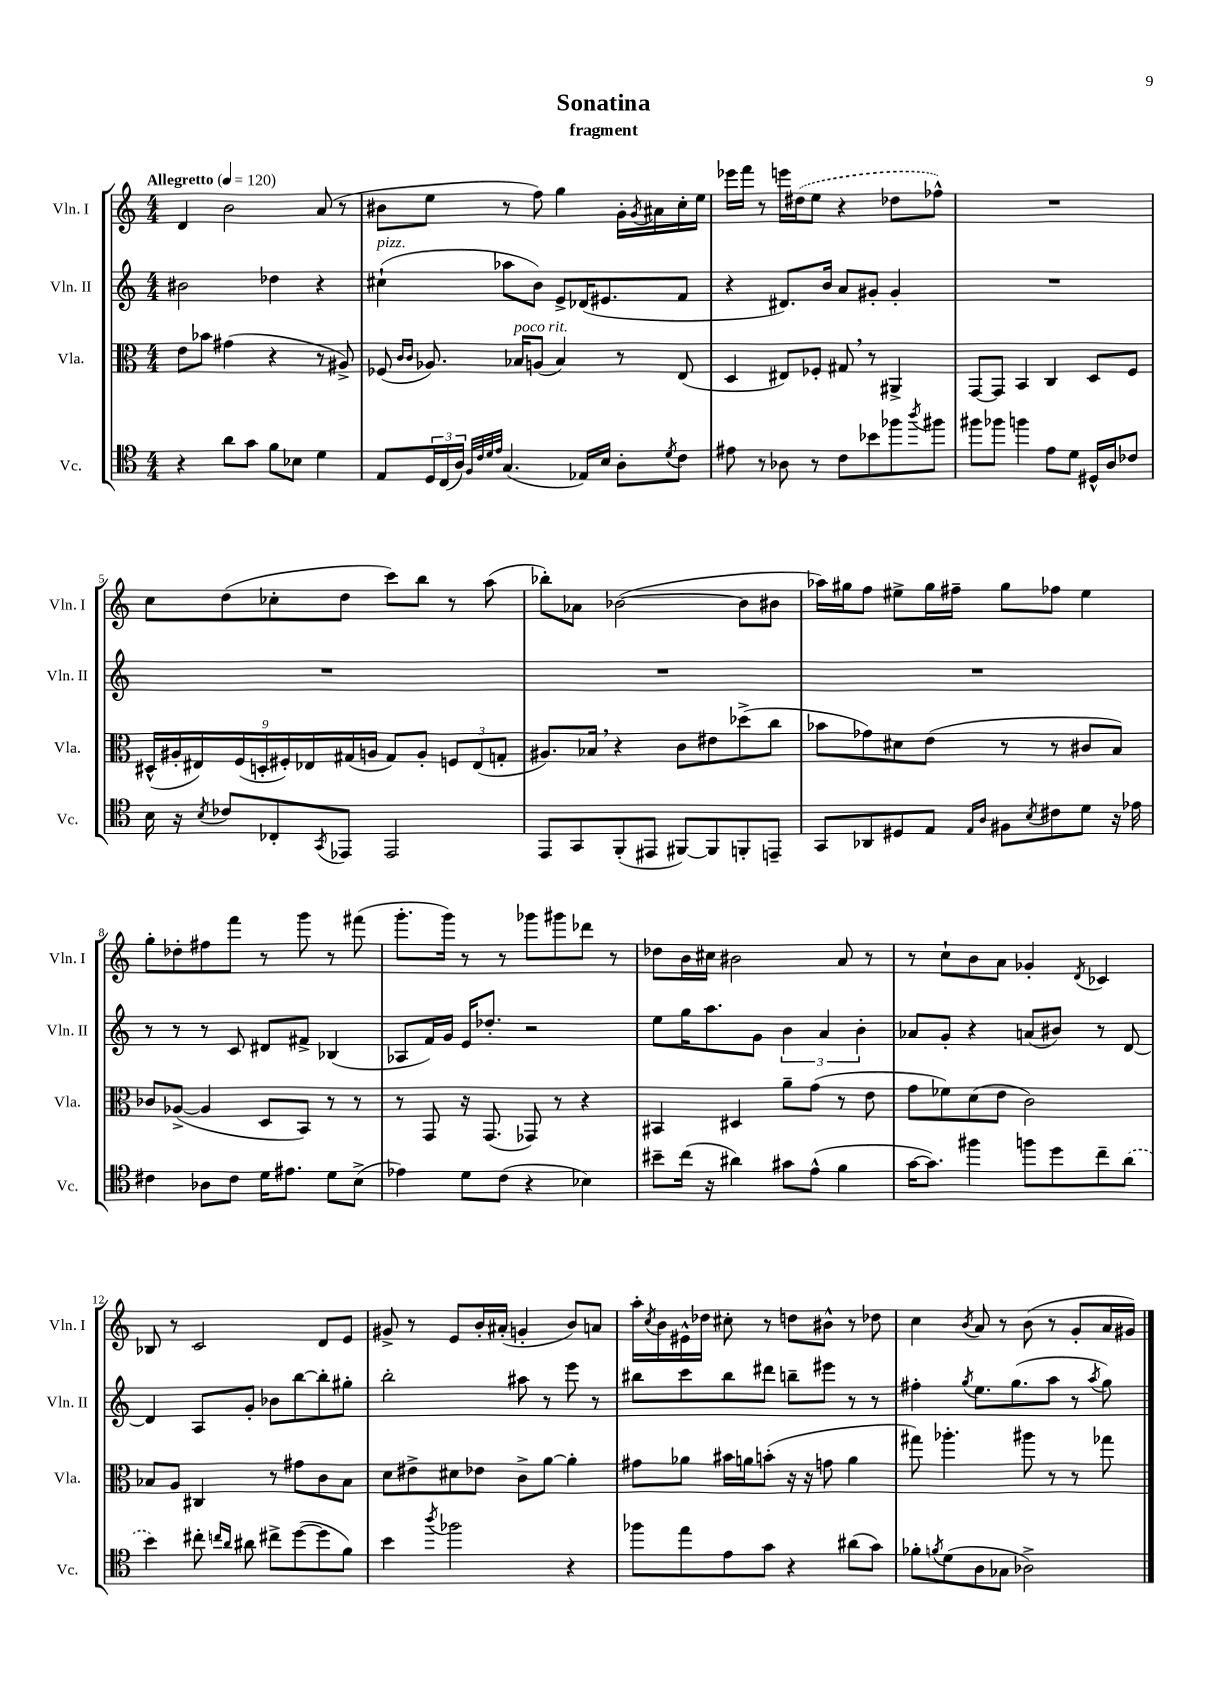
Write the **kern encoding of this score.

**kern	**kern	**kern	**kern
*part4	*part3	*part2	*part1
*staff4	*staff3	*staff2	*staff1
*I"Vc.	*I"Vla.	*I"Vln. II	*I"Vln. I
*I'Vc.	*I'Vla.	*I'Vln. II	*I'Vln. I
*clefC4	*clefC3	*clefG2	*clefG2
*k[]	*k[]	*k[]	*k[]
*M4/4	*M4/4	*M4/4	*M4/4
*MM120	*MM120	*MM120	*MM120
=1	=1	=1	=1
!	!	!	!LO:TX:a:B:t=Allegretto
4r	8e\L	2b#X\	4d/
.	8b-X\J	.	.
8a\L	(4g#X\	.	2b\
8g\J	.	.	.
8f\L	4r	4dd-X\	.
8B-X\J	.	.	.
4d\	8r	4r	(8a/
.	8A#X^/)	.	8r
=2	=2	=2	=2
!	!	!LO:TX:a:i:t=pizz.	!
8E/L	(8F-X/	(4cc#X`\	8b#X\L
.	16qqc/LL	.	.
.	16qqc/JJ	.	.
24D/L	8.A-X/)	.	8ee\J
(24C/	.	.	.
24A/JJ)	.	.	.
32qqF/LLL	.	.	.
32qqc/	.	.	.
32qqd/	.	.	.
32qqe/JJJ	.	.	.
(4.G/	.	8aa-X\L	8r
!	!LO:TX:a:i:t=poco rit.	!	!
.	16B-X/KL	.	.
.	(8An/J	8b\J)	8ff\)
.	4B-/)	8e^/L	4gg\
16E-X/LL)	.	(16d-X/K	.
16B/JJ	.	8.e#X/	.
8A'\L	8r	.	16g'\LL
.	.	.	8qg/
.	.	.	16a#X\
8qd/	.	.	.
8c\J	(8E/	8f/J	16cc'\
.	.	.	16ee\JJ
=3	=3	=3	=3
8e#X\	4D/	4r	16eee-X\LL
.	.	.	16fff\JJ
8r	.	.	8r
8A-X\	8E#X/L)	8.d#X/L)	16eeen\LL
.	.	.	(16dd#X\J
8r	8F-X'/J	.	8ee\J
.	.	16b/Jk	.
8c\L	8G#X,/	8a/L	4r
8b-X\	8r	8g#X'/J	.
8ff-X\	4AA#X^/	4g#'/	8dd-X\L
8qaa/	.	.	.
8ff#X\J	.	.	8ff-X^^\J)
=4	=4	=4	=4
8ff#X\L	[8GG/L	1r	1r
8ff-X\J	8GG/J]	.	.
4ffn\	4BB/	.	.
8e\L	4C/	.	.
8d\J	.	.	.
16D#X^^/LL	8D/L	.	.
16A/J	.	.	.
8c-X/J	8F/J	.	.
!!LO:LB:g=z
=5	=5	=5	=5
16B\	(18D#X^^/LL	1r	8cc\L
.	18A#X'/	.	.
16r	.	.	.
.	18E#X/)	.	.
8qB/	.	.	.
8c-X/L	.	.	(8dd\
.	(18F/	.	.
.	18Dn'/	.	.
8C-X'/	.	.	8cc-X'\
.	18F#X'/)	.	.
.	18E-X/	.	.
8qGG/	.	.	.
8EE-X/J	.	.	8dd\J
.	(18G#X/	.	.
.	18An/JJ	.	.
2EE-/	8G#/L)	.	8ccc\L)
.	8A'/J	.	8bb\J
.	12Fn/L	.	8r
.	(12E-/	.	.
.	.	.	(8aa\
.	12Gn'/J	.	.
=6	=6	=6	=6
8EE/L	8.A#X/L)	1r	8bb-X'\L)
8GG/	.	.	8a-X\J
.	16B-X,/Jk	.	.
(8FF'/	4r	.	([2b-X\
8EE#X/J	.	.	.
[8FF#X/L)	8c\L	.	.
8FF#/]	8e#X\	.	.
8FFn'/	(8dd-X^\	.	8b-\L]
8EEn~/J	8cc\J	.	8b#X\J
=7	=7	=7	=7
8GG/L	8b-X\L	1r	16aa-X\LL)
.	.	.	16gg#X\J
8AA-X/	8g-X\)	.	8ff\J
8D#X/	8d#X\	.	8ee#X^\L
8E/J	(8e\J	.	16gg#\L
.	.	.	16ff#X~\JJ
16qqE/LL	.	.	.
16qqA/JJ	.	.	.
8F#X\L	8r	.	8gg#\L
8qB/	.	.	.
8c#X\	8r	.	8ff-X\J
8d\J	8c#X/L	.	4ee#\
16r	8B/J)	.	.
16e-X\	.	.	.
!!LO:LB:g=z
=8	=8	=8	=8
4c#X\	8c-X/L	8r	8gg'\L
.	([8A-X^/J	8r	8dd-X'\
8A-X\L	4A-/]	8r	8ff#X\
8c#\J	.	8c/	8fff\J
16d\KL	8D/L	8d#X/L	8r
8.e#X\J	.	.	.
.	8BB/J)	8f#X^/J	8ggg\
8d\L	8r	(4B-X/	8r
(8B^\J	8r	.	(8fff#X\
=9	=9	=9	=9
4e-X\)	8r	8A-X/L	8.ggg'\L
.	8GG/	16f/L)	.
.	.	16g/JJ	16ggg\Jk)
8d\L	16r	16e/KL	8r
.	(8.GG/	8.dd-X'/J	.
(8c\J	.	.	8r
4r	8GG-X/)	2r	8ggg-X\L
.	8r	.	8ggg#X\
4B-X\)	4r	.	8ddd-X\J
.	.	.	8r
=10	=10	=10	=10
8b#X~\L	4BB#X/	8ee\L	8dd-X\L
(16cc\Jk	.	16gg\K	16b\L
16r	.	8.aa\	16cc#X\JJ
4a#X\)	4D#X/	.	2b#X\
.	.	8g\J	.
8g#X\L	8a~\L	6b\	.
(8e^^\J	(8g\J	.	.
.	.	6a/	.
4f\	8r	.	8a/
.	.	6b'\	.
.	8e\	.	8r
=11	=11	=11	=11
[16g\KL	8g\L	8a-X/L	8r
8.g\J])	.	.	.
.	8f-X\)	8g'/J	8cc`\L
4ff#X\	(8d\	4r	8b\
.	8e\J	.	8a\J
8ffn\L	2c\)	(8an/L	4g-X'/
8dd\	.	8b#X/J)	.
.	.	.	8qd/
8cc~\	.	8r	4c-X/
(8a\J	.	[8d/	.
!!LO:LB:g=z
=12	=12	=12	=12
4b\)	8B-X/L	4d/]	8B-X/
.	8A/J	.	8r
8cc#X'\	4C#X/	8A/L	2c/
16qqccn/LL	.	.	.
16qqa/JJ	.	.	.
8a#X\	.	8g'/J	.
8cc#X^\L	8r	8b-X\L	.
([8dd\	8g#X\L	[8bb\	.
8dd\]	8c\	8bb'\]	8d/L
8f\J)	8B-\J	8gg#X'\J	8e/J
=13	=13	=13	=13
4b\	8d\L	2bb'\	8g#X^/
.	8e#X^\	.	8r
8qaa/	.	.	.
2ff-X\	8d#X\	.	8e/L
.	8e-X\J	.	16b'/L
.	.	.	(16a#X'/JJ
.	8c^\L	8aa#X\	4gn'/
.	[8a\J	8r	.
4r	4a'\]	8eee\	8b/L)
.	.	8r	8an/J
=14	=14	=14	=14
8ff-X\L	8g#X\L	8bb#X\L	16aa'\LL
.	.	.	8qcc/
.	.	.	16b\
8ee\	8a-X\J	8ccc\	16e#X^^\
.	.	.	16dd-X\JJ
8e\	16b#X\LL	8bb#\	8cc#X'\
.	16an\J	.	.
8g\J	(8bn'\J	8ddd#X\J	8r
4r	16r	8bbn~\L	8ddn\L
.	16r	.	.
.	8gn\	8eee#X\J	8b#X^^\J
(8a#X\L	4a\	8r	8r
8g\J)	.	8r	8dd-X\
=15	=15	=15	=15
8f-X'\L	8gg#X\)	4ff#X'\	4cc\
8qfn/	.	.	.
(8d\	4.aa-X'\	.	.
.	.	8qgg/	8qb/
8A\	.	8.ee\L	8a/
8G-X\J	.	.	8r
.	.	(8.gg\	.
2A-X^\)	8aa#X\	.	(8b\
.	8r	8aa\J	8r
.	8r	8r	8g'/L
.	.	8qaa/	.
.	8gg-X\	8gg\)	16a/L
.	.	.	16g#X/JJ)
==	==	==	==
*-	*-	*-	*-
